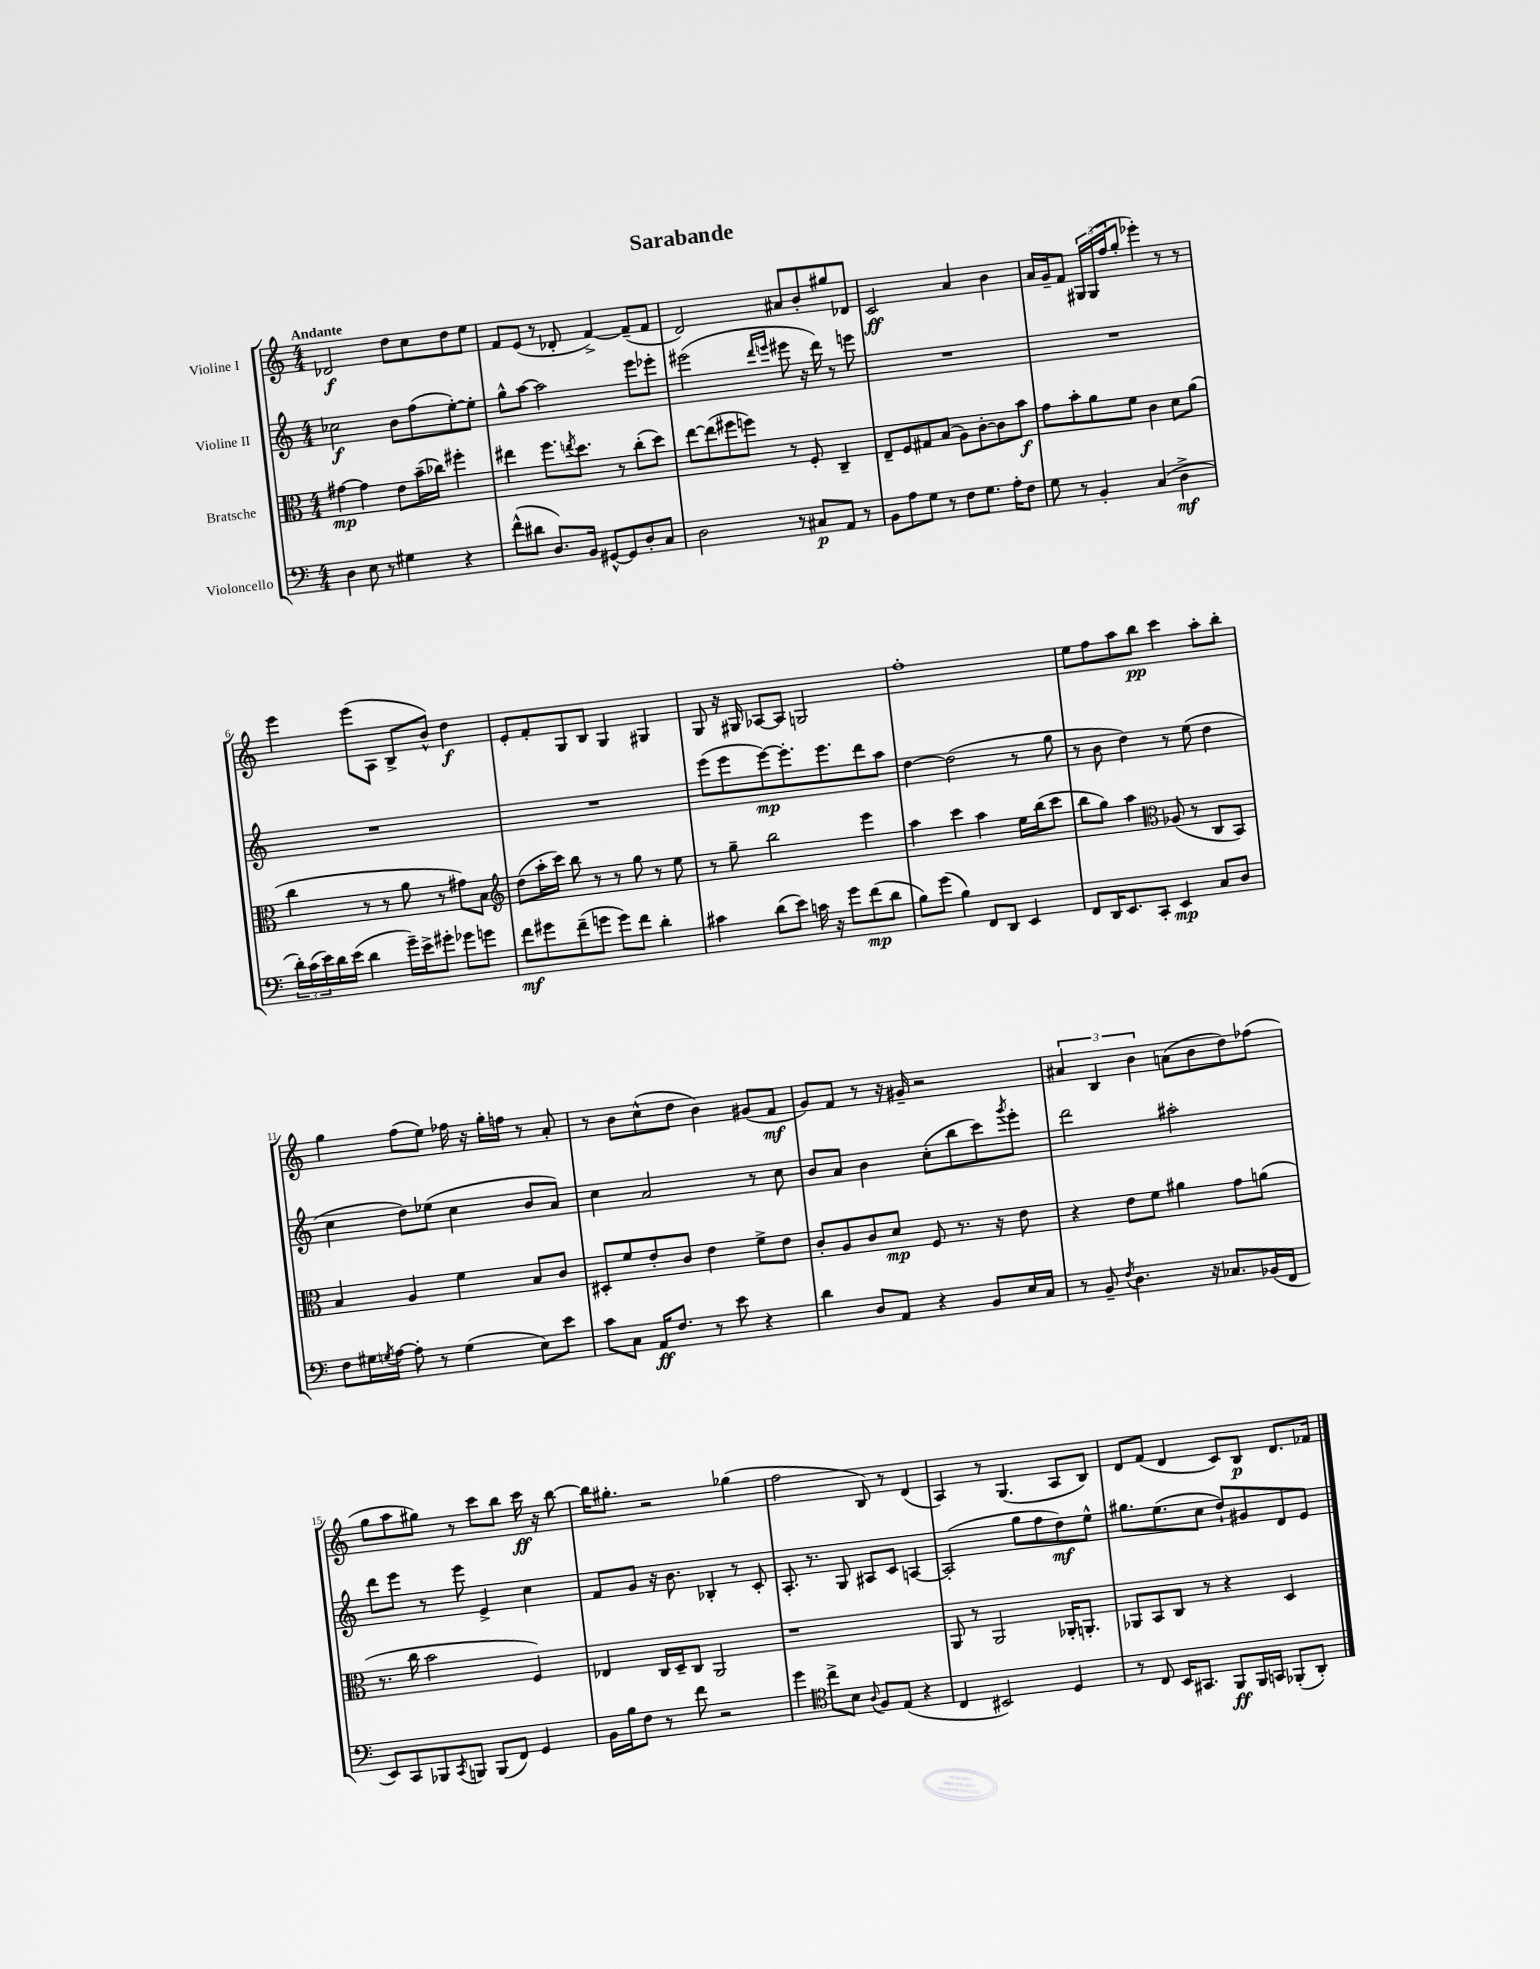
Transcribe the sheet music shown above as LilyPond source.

\header { title = "Sarabande" }
<<
\new StaffGroup <<
\new Staff = "s0" \with { instrumentName = "Violine I" } {
    \clef treble \key c \major \numericTimeSignature \time 4/4 \tempo "Andante"
    des'2\f d''8 c''8 d''8 e''8 |
    f'8 e'8( r8 des'8-. f'4~->) f'8--( f'8 |
    d'2) ais'8 b'8-. gis''8 des'8 |
    c'2\ff a'4 b'4 |
    a'16 g'16-- f'8 \tuplet 3/2 { gis16 gis16( f''16 } g''8-. ees'''4-.) r8 r8 |
    e'''4 e'''8( a8 b8-> b'8-^) d''4\f |
    e'8-. f'8-. g8 b8 g4 gis4 |
    g8 r16 gis16 aes8~ aes8 g2 |
    f''1-. |
    e''8 f''8 a''8 b''8\pp c'''4 a''8-. b''8-. |
    g''4 f''8( e''8) fes''16 r16 g''16-. f''16 r8 a'8-. |
    r8 b'8 c''8-^( d''8 b'4) gis'8( f'8\mf |
    g'8) f'8 r8 r16 gis'16-- r2 |
    \tuplet 3/2 { ais'4 b4 b'4 } a'8( b'8 d''8) fes''8( |
    g''8 a''8 gis''8) r8 c'''8 b''8 c'''16\ff r16 b''8~ |
    b''16 gis''8.-. r2 ges''4( |
    f''2 b8) r8 d'4( |
    a4) r8 g4.( a8 b8) |
    d'8 f'8( d'4 c'8) b8\p d'8. fes'16 \bar "|." |
}
\new Staff = "s1" \with { instrumentName = "Violine II" } {
    \clef treble \key c \major \numericTimeSignature \time 4/4
    ces''2\f b'8 f''8( e''8~-.) e''8-. |
    g''8-^ a''8~ a''2 e'''8 ees'''8-. |
    eis'''2( \grace { d'''16 e'''16 } eis'''8 r16 d'''16) r8 e'''8 |
    R1 |
    R1 |
    R1 |
    R1 |
    e'''8( e'''8 e'''8~\mp) e'''8.-. e'''8. d'''8 a''8 |
    d''4~ d''2( r8 g''8 |
    r8 b'8 d''4) r8 e''8( d''4 |
    c''4 d''8) ees''8( c''4 b'8 a'8) |
    c''4 a'2 r8 c''8 |
    b'8 a'8 b'4 c''8-.( b''8 c'''8) \acciaccatura { g'''8 } e'''8-. |
    d'''2 ais''2-. |
    d'''8 e'''8 r8 e'''8 e'4-> c''4 |
    f'8 g'8 r16 b'8. bes4-. r8 c'8-. |
    a8.-. r8. g8 ais8 c'8 a4~ |
    a2-.( g''8 f''8 d''8\mf) e''8-^ |
    gis''8. e''8.( c''8 d''8-!) gis'8 d'8 e'8 \bar "|." |
}
\new Staff = "s2" \with { instrumentName = "Bratsche" } {
    \clef alto \key c \major \numericTimeSignature \time 4/4
    gis'4~\mp gis'4 e'8 b'16--( ces''16) fis''4-. |
    eis''4 f''8. \acciaccatura { e''8 } d''8. r8 c''8-.( d''8) |
    e''8~ e''8( fis''8 f''8) r8 f8-. c4-- |
    e8-- f8 gis8 b8( a8) c'8~-. c'8 b'8\f |
    g'8 b'8-. a'8 f'8 c'4 d'8 a'8( |
    c''4 r8 r8 a'8 r8 gis'8) b8 |
    \clef treble d''8( a''16-. c'''16) b''8 r8 r8 g''8 r8 e''8 |
    r8 g''8-- b''2 e'''4 |
    a''4 c'''4 a''4 e''16 b''16( c'''8 |
    b''8 g''8) a''4 \clef alto aes8( r8 c8 b,8) |
    b4 a4 f'4 b8 c'8 |
    dis8-. f'8 e'8-. c'8 e'4 f'8-> e'8 |
    c'8-. a8 c'8 d'8\mp f8 r8. r16 e'8 |
    r4 e'8 f'8 ais'4 g'8 a'8( |
    r8. c''16 b'2 f4) |
    ees4 c16 d16-- c8 a,2 |
    r1 |
    a,8 r8 a,2 aes,16-. a,8.-. |
    aes,8 b,8 c8 r8 r4 d4 \bar "|." |
}
\new Staff = "s3" \with { instrumentName = "Violoncello" } {
    \clef bass \key c \major \numericTimeSignature \time 4/4
    d4 e8 r8 gis4 r4 |
    f'8-^( dis'8 d8.) b,16 gis,8~-^ gis,8 d8-. c8 |
    d2 r8 cis8\p a,8 r8 |
    b,8 a8 g8 r8 f8 g8. a16-. f8 |
    g8 r8 b,4-. c4( d4->\mf |
    \tuplet 3/2 { d'16-.) c'16( e'16) } d'16 e'16( d'4 g'16--) e'16-> gis'8-. ges'8 g'8 |
    f'8\mf gis'8 f'8--( g'8 g'8) f'8 d'4-. |
    cis'4 d'8( e'8) c'16 r16 g'8 f'8\mp( d'8 |
    b8) g'8( b4) f,8 d,8 e,4 |
    f,8 d,16 e,8. c,8-. e,4\mp c8 d8 |
    f8 gis16 \acciaccatura { g8 } a16~ a8-. r8 g4( e8) e'8 |
    c'8 c8 a,16\ff f8. r8 e'8 r4 |
    d'4 d8 a,8 r4 b,8 e16 c16 |
    r8 b,8-- \acciaccatura { f8 } d4. r16 ces8. bes,16( f,16 |
    e,8) c,8 bes,,8 \acciaccatura { c,8 } b,,8 b,,8( f,8) g,4 |
    b,16 b16 f8 r8 f'8 r2 |
    g'4 \clef tenor c''8-> b8 \appoggiatura { a8 } f8 e8( r4 |
    c4 bis,2) d4 |
    r8 c8 b,16 gis,8. f,8\ff f,16 g,16 fes,8-.( a,8-.) \bar "|." |
}
>>
>>
